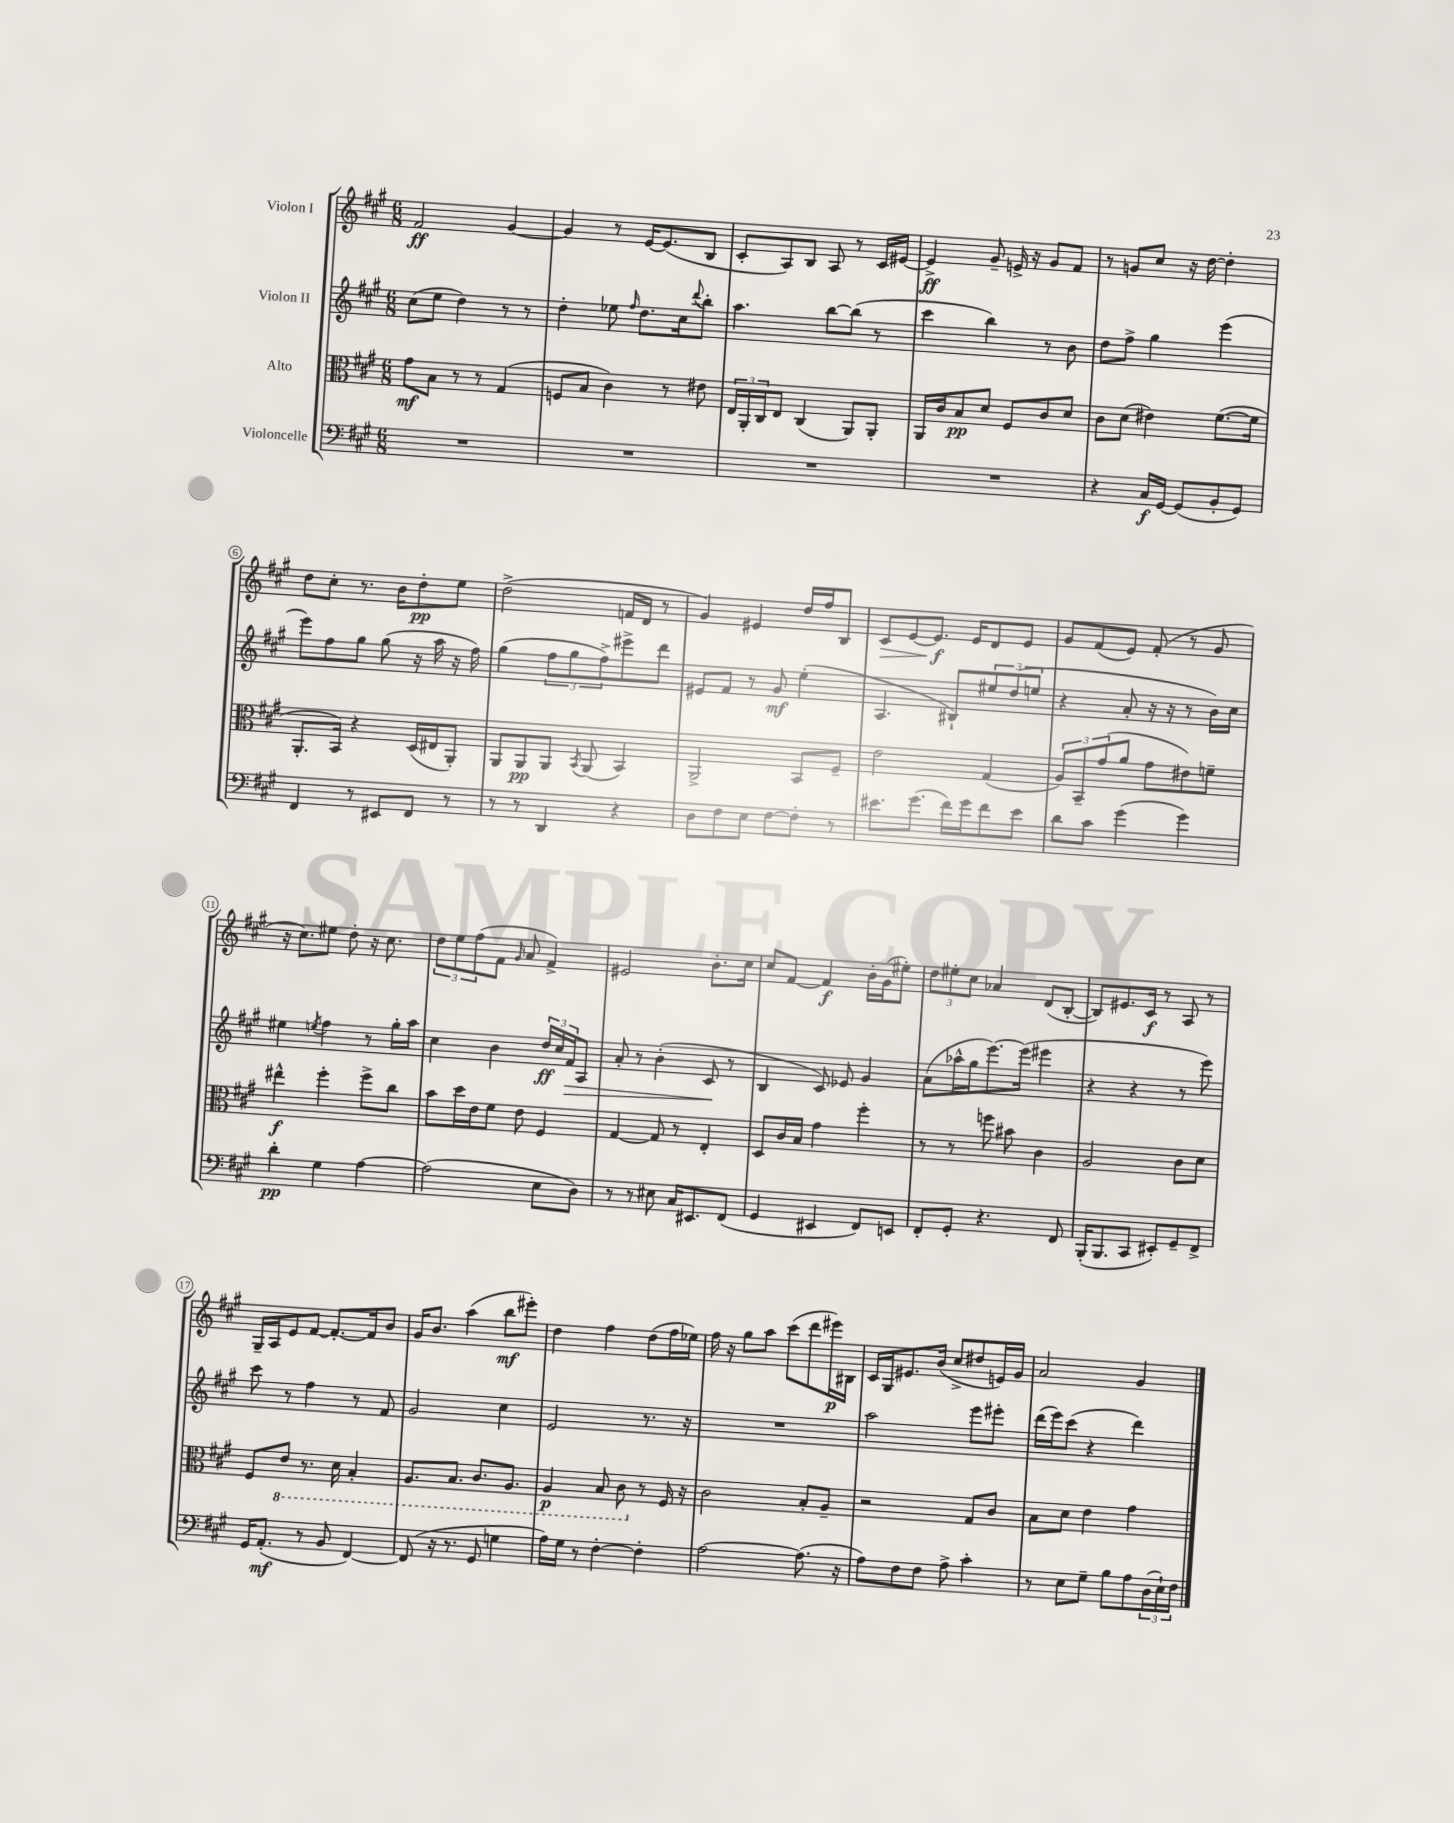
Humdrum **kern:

**kern	**dynam	**kern	**dynam	**kern	**dynam	**kern	**dynam
*part4	*part4	*part3	*part3	*part2	*part2	*part1	*part1
*staff4	*staff4	*staff3	*staff3	*staff2	*staff2	*staff1	*staff1
*I"Violoncelle	*	*I"Alto	*	*I"Violon II	*	*I"Violon I	*
*clefF4	*	*clefC3	*	*clefG2	*	*clefG2	*
*k[f#c#g#]	*	*k[f#c#g#]	*	*k[f#c#g#]	*	*k[f#c#g#]	*
*M6/8	*	*M6/8	*	*M6/8	*	*M6/8	*
=1	=1	=1	=1	=1	=1	=1	=1
2.r	.	8g#\L	mf	(8cc#\L	.	2f#/	ff
.	.	8B\J	.	8ee\J	.	.	.
.	.	8r	.	4dd\)	.	.	.
.	.	8r	.	.	.	.	.
.	.	(4G#/	.	8r	.	[4g#/	.
.	.	.	.	8r	.	.	.
=2	=2	=2	=2	=2	=2	=2	=2
2.r	.	8Fn/L	.	4dd'\	.	4g#/]	.
.	.	8B/J	.	.	.	.	.
.	.	4c#\)	.	8ee-X\	.	8r	.
.	.	.	.	16qqff#/	.	.	.
.	.	.	.	8.dd\L	.	[16e/KL	.
.	.	.	.	.	.	(8.e/]	.
.	.	8r	.	.	.	.	.
.	.	.	.	16cc#\k	.	.	.
.	.	.	.	8qqddd/	.	.	.
.	.	8e#X\	.	8bb'\J	.	8B/J	.
=3	=3	=3	=3	=3	=3	=3	=3
2.r	.	24E/LL	.	4.aa\	.	8c#'/L	.
.	.	24AA'/	.	.	.	.	.
.	.	24C#/J	.	.	.	.	.
.	.	8E/J	.	.	.	8A/)	.
.	.	(4C#/	.	.	.	8B/J	.
.	.	.	.	[8bb\L	.	8A/	.
.	.	8AA/L)	.	(8bb\J]	.	8r	.
.	.	8AA'/J	.	8r	.	16c#/LL	.
.	.	.	.	.	.	[16e#X/JJ	.
=4	=4	=4	=4	=4	=4	=4	=4
2.r	.	16AA/LL	.	4ccc#\	.	4e#^/]	ff
.	.	16c#/J	.	.	.	.	.
.	.	8B/	pp	.	.	.	.
.	.	8d/J	.	4bb\)	.	8g#~/	.
.	.	8F#/L	.	.	.	16en^/	.
.	.	.	.	.	.	16r	.
.	.	8c#/	.	8r	.	8g#/L	.
.	.	8d/J	.	8b\	.	8f#/J	.
=5	=5	=5	=5	=5	=5	=5	=5
4r	.	8c#\L	.	8dd\L	.	8r	.
.	.	(8d\J	.	8ff#^\J	.	8gn/L	.
16C#/LL	f	4e#X\)	.	4gg#\	.	8cc#/J	.
[16GG#/JJ	.	.	.	.	.	.	.
(8GG#/L]	.	.	.	.	.	16r	.
.	.	.	.	.	.	[16dd\	.
8BB'/	.	([8.f#\L	.	(4eee\	.	4dd'\]	.
8GG#/J)	.	.	.	.	.	.	.
.	.	16f#\Jk]	.	.	.	.	.
!!LO:LB:g=z
=6	=6	=6	=6	=6	=6	=6	=6
4FF#/	.	8.AA'/L	.	8eee\L)	.	8dd\L	.
.	.	.	.	8ff#\	.	8cc#'\J	.
.	.	16BB/Jk)	.	.	.	.	.
8r	.	4r	.	8gg#\J	.	8.r	.
8EE#X/L	.	.	.	(8gg#\	.	.	.
.	.	.	.	.	.	16b\KL	.
8FF#/J	.	(16D/LL	.	16r	.	8dd'\	pp
.	.	16E#X/J	.	16aa\	.	.	.
8r	.	8AA'/J)	.	16r	.	8ee\J	.
.	.	.	.	16ff#\)	.	.	.
=7	=7	=7	=7	=7	=7	=7	=7
8r	.	8AA/L	.	(4gg#\	.	(2dd^\	.
8r	.	8AA/	pp	.	.	.	.
4DD/	.	8AA/J	.	12ff#\L	.	.	.
.	.	.	.	12gg#\	.	.	.
.	.	8qBB/	.	.	.	.	.
.	.	(8AA/	.	.	.	.	.
.	.	.	.	12ff#^\)	.	.	.
4r	.	4BB/)	.	8eee#X^\	.	16fn/LL	.
.	.	.	.	.	.	16d/JJ	.
.	.	.	.	8ddd\J	.	8r	.
=8	=8	=8	=8	=8	=8	=8	=8
8D\L	.	2AA^/	.	8e#X/L	.	4g#/)	.
8F#\	.	.	.	8f#/J	.	.	.
8E\J	.	.	.	8r	.	4e#X/	.
[8F#\L	.	.	.	8g#/	mf	.	.
8F#'\J]	.	8BB/L	.	(4ee'\	.	16dd/LL	.
.	.	.	.	.	.	16ff#/J	.
8r	.	8F#~/J	.	.	.	8B/J	.
=9	=9	=9	=9	=9	=9	=9	=9
!	!	!	!	!	!	!	!LO:HP:b
8.e#X\L	.	2e\	.	4.A/	.	8c#/L	>
.	.	.	.	.	.	[8e/	.
(8.g#\J	.	.	.	.	.	.	.
.	.	.	.	.	.	8.e/J]	f
16f#\LL)	.	.	.	8B#X`/L)	.	.	.
16g#\J	.	.	.	.	.	16e/KL	]
8f#\	.	(4G#/	.	12ee#X/	.	8d/	.
.	.	.	.	(12dd/	.	.	.
8e#\J	.	.	.	.	.	8e/J	.
.	.	.	.	12een/J	.	.	.
=10	=10	=10	=10	=10	=10	=10	=10
8d\L	.	12A/L)	.	4r	.	8g#/L	.
.	.	12BB~/	.	.	.	.	.
8c#\J	.	.	.	.	.	(8f#/	.
.	.	(12g#/	.	.	.	.	.
(4g#\	.	8a/J	.	8a'/	.	8e/J)	.
.	.	8g#\L	.	16r	.	(8f#'/	.
.	.	.	.	16r	.	.	.
4g#\)	.	8e#X\)	.	8r	.	8r	.
.	.	8fn~\J	.	16b\LL)	.	8g#/	.
.	.	.	.	16cc#\JJ	.	.	.
!!LO:LB:g=z
=11	=11	=11	=11	=11	=11	=11	=11
4d'\	pp	4ee#X^^\	f	4ee#X\	.	16r	.
.	.	.	.	.	.	8.cc#\L)	.
.	.	.	.	8qeen/	.	.	.
4G#\	.	4ff#'\	.	4ff#\	.	8ee#X\J	.
.	.	.	.	.	.	8dd'\	.
[4A\	.	8ff#^\L	.	8r	.	16r	.
.	.	.	.	.	.	8.cc#\	.
.	.	8cc#\J	.	16gg#'\LL	.	.	.
.	.	.	.	16aa\JJ	.	.	.
=12	=12	=12	=12	=12	=12	=12	=12
(2A\]	.	8b\L	.	4cc#\	.	12dd\L	.
.	.	.	.	.	.	12ee\	.
.	.	16dd\L	.	.	.	.	.
.	.	.	.	.	.	(12ff#\	.
.	.	16e\J	.	.	.	.	.
.	.	8f#\J	.	4b\	.	8f#\J	.
.	.	.	.	.	.	16qqg#/	.
.	.	8e\	.	.	.	8a/	.
8E\L	.	4F#/	.	24dd/LL	ff	4f#^/)	.
.	.	.	.	24cc#/	.	.	.
!	!	!	!	!	!LO:HP:b	!	!
.	.	.	.	24f#/J	>	.	.
8D\J)	.	.	.	8A/J	.	.	.
=13	=13	=13	=13	=13	=13	=13	=13
8r	.	[4G#/	.	8a'/	.	2e#X/	.
8r	.	.	.	8r	.	.	.
8E#X\	.	8G#/]	.	(4b'\	.	.	.
16C#/KL	.	8r	.	.	.	.	.
8.EE#X/	.	.	.	.	.	.	.
.	.	4E'/	.	8c#/	.	8.b'\L	.
(8FF#/J	.	.	.	8r	]	.	.
.	.	.	.	.	.	16cc#\Jk	.
=14	=14	=14	=14	=14	=14	=14	=14
4GG#/	.	8D/L	.	4B/	.	8cc#/L	.
.	.	16c#/L	.	.	.	[8f#/J	.
.	.	16B/JJ	.	.	.	.	.
4EE#X/	.	4g#\	.	8c#/)	.	4f#/]	f
.	.	.	.	8e-X/	.	.	.
8FF#/L)	.	4ff#'\	.	4g#/	.	16b'\LL	.
.	.	.	.	.	.	(16g#\J	.
8EEn/J	.	.	.	.	.	8ee#X'\J)	.
=15	=15	=15	=15	=15	=15	=15	=15
8FF#'/L	.	8r	.	(8a\L	.	12dd\L	.
.	.	.	.	.	.	12ee#X'\	.
8GG#'/J	.	8r	.	16aa-X^^\L	.	.	.
.	.	.	.	.	.	12cc#\J	.
.	.	.	.	16gg#\J	.	.	.
4.r	.	8ffn\	.	[8.eee\)	.	4a-X/	.
.	.	8b#X\	.	.	.	.	.
.	.	.	.	(16eee\Jk]	.	.	.
.	.	4c#\	.	4eee#X\	.	(8d/L	.
8FF#/	.	.	.	.	.	[8B'/J	.
=16	=16	=16	=16	=16	=16	=16	=16
(16BBB'/KL	.	2A/	.	4r	.	8B/L])	.
8.BBB/	.	.	.	.	.	.	.
.	.	.	.	.	.	8.e#X/	.
8CC#/J	.	.	.	4r	.	.	.
.	.	.	.	.	.	16c#/Jk	f
8EE#X'/L)	.	.	.	.	.	8r	.
8GG#~/	.	8c#\L	.	8r	.	8A/	.
8FF#^/J	.	8d\J	.	8eee\)	.	8r	.
!!LO:LB:g=z
=17	=17	=17	=17	=17	=17	=17	=17
16GG#/KL	.	8F#/L	.	8ccc#\	.	16G#~/LL	.
(8.AA'/J	mf	.	.	.	.	16A/J	.
*	*	*8ba	*	*	*	*	*
.	.	8E/J	.	8r	.	8e/	.
8r	.	8.r	.	4ff#\	.	[8f#/J	.
8BB/	.	.	.	.	.	8.f#'/L_	.
.	.	16D\	.	.	.	.	.
[4FF#/)	.	4BB'/	.	8r	.	.	.
.	.	.	.	.	.	16f#/k]	.
.	.	.	.	8f#/	.	8b/J	.
=18	=18	=18	=18	=18	=18	=18	=18
(8FF#/]	.	8.AA/L	.	2g#/	.	16g#/KL	.
.	.	.	.	.	.	8.b/J	.
16r	.	.	.	.	.	.	.
8.r	.	8.BB/J	.	.	.	.	.
.	.	.	.	.	.	(4aa\	.
8GG#/	.	8.C#/L	.	.	.	.	.
4Gn\	.	.	.	4cc#\	.	8bb\L	mf
.	.	8.AA/J	.	.	.	.	.
.	.	.	.	.	.	8eee#X'\J)	.
=19	=19	=19	=19	=19	=19	=19	=19
16A\LL)	.	4AA/	p	2e/	.	4dd\	.
16G#\JJ	.	.	.	.	.	.	.
8r	.	.	.	.	.	.	.
[4F#'\	.	8BB/	.	.	.	4ff#\	.
.	.	8C#\	.	.	.	.	.
*	*	*X8ba	*	*	*	*	*
4F#'\]	.	8r	.	8.r	.	(8dd\L	.
.	.	16F#/	.	.	.	16ff#\L	.
.	.	16r	.	16r	.	16ee-X\JJ)	.
=20	=20	=20	=20	=20	=20	=20	=20
[2A\	.	2c#\	.	2.r	.	16ff#\	.
.	.	.	.	.	.	16r	.
.	.	.	.	.	.	8gg#\L	.
.	.	.	.	.	.	8aa\J	.
.	.	.	.	.	.	(8ccc#\L	.
(8.A\]	.	8B'/L	.	.	.	8ddd\	.
.	.	8A~/J	.	.	.	16eee#X\L)	p
16r	.	.	.	.	.	16B#X\JJ	.
=21	=21	=21	=21	=21	=21	=21	=21
8A\L)	.	2r	.	2aa\	.	16c#/LL	.
.	.	.	.	.	.	16G#/J	.
8F#\	.	.	.	.	.	8.e#X/	.
8F#\J	.	.	.	.	.	.	.
.	.	.	.	.	.	(16b/Jk	.
8A^\	.	.	.	.	.	8cc#^/L	.
4c#'\	.	8G#/L	.	8eee\L	.	8dd#X/	.
.	.	8c#/J	.	8eee#X'\J	.	16en/L)	.
.	.	.	.	.	.	16g#/JJ	.
=22	=22	=22	=22	=22	=22	=22	=22
8r	.	8B\L	.	(16ddd\LL	.	2a/	.
.	.	.	.	16eee\J)	.	.	.
8E\L	.	8d\J	.	(8ccc#\J	.	.	.
8G#~\J	.	4e\	.	4r	.	.	.
8B\L	.	.	.	.	.	.	.
8A\	.	4g#\	.	4ddd\)	.	4g#/	.
(24D\L	.	.	.	.	.	.	.
24E`\)	.	.	.	.	.	.	.
24F#\JJ	.	.	.	.	.	.	.
==	==	==	==	==	==	==	==
*-	*-	*-	*-	*-	*-	*-	*-
